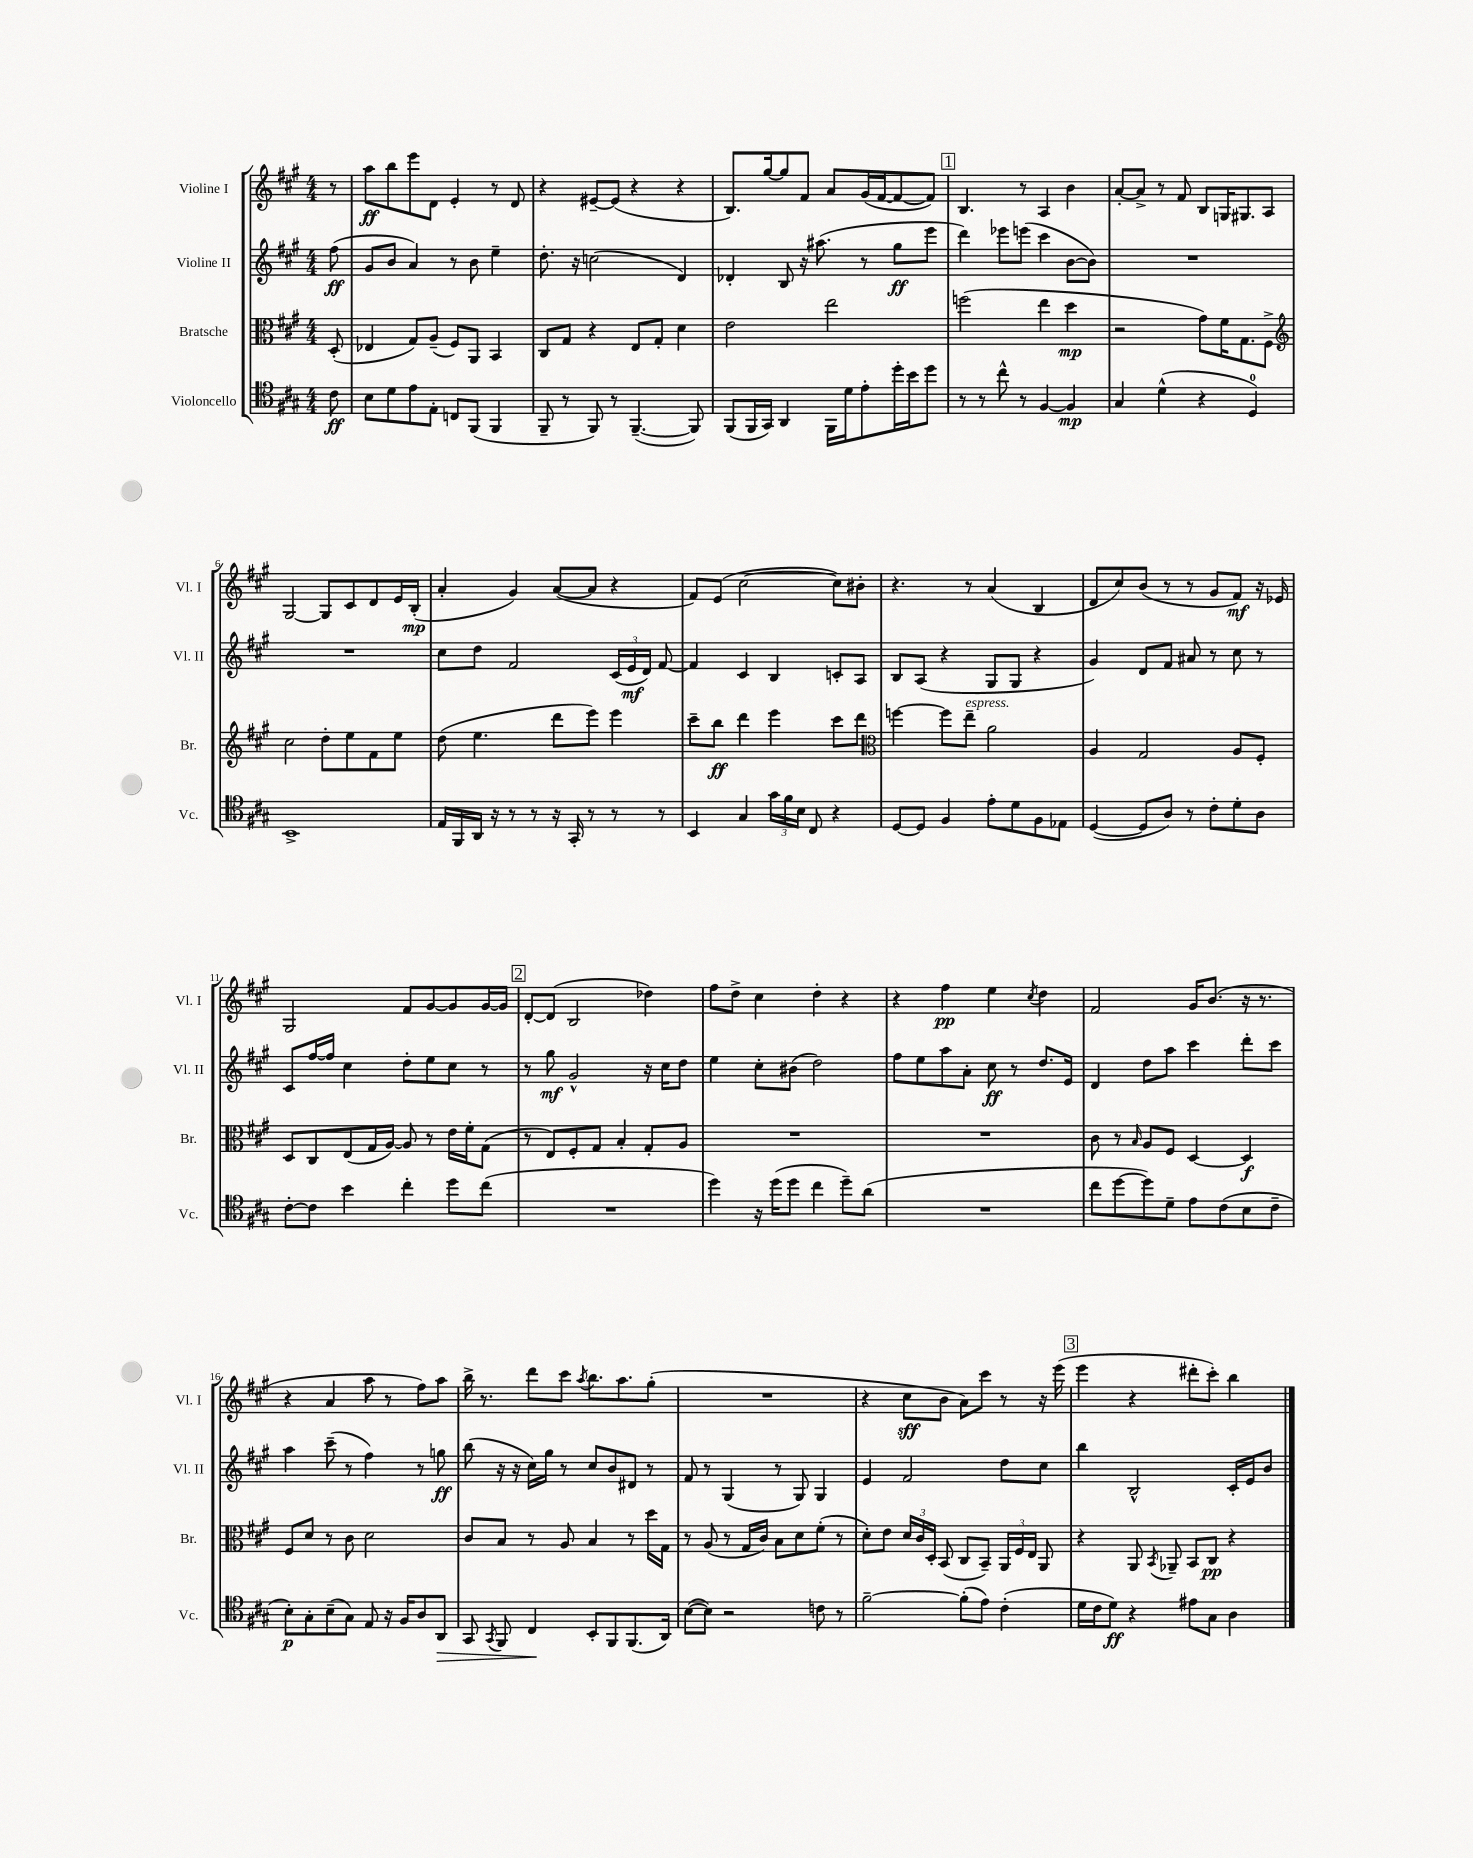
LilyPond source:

<<
\new StaffGroup <<
\new Staff = "s0" \with { instrumentName = "Violine I" shortInstrumentName = "Vl. I" } {
    \clef treble \key a \major \numericTimeSignature \time 4/4 \partial 8
    \autoBeamOff r8 |
    a''8[\ff b''8 e'''8 d'8] e'4-. r8 d'8 |
    r4 eis'8[~-- eis'8]( r4 r4 |
    b8.[) gis''16~ gis''8 fis'8] a'8[ gis'16( fis'16~ fis'8~ fis'8]) |
    \mark \markup { \box "1" } b4. r8 a4 b'4 |
    a'8[~-. a'8]-> r8 fis'8 b8[ g16 gis8. a8] |
    gis2~ gis8[ cis'8 d'8 e'16 b16]-.\mp( |
    a'4-. gis'4) a'8[~( a'8] r4 |
    fis'8[) e'8]( cis''2~ cis''8[) bis'8]-. |
    r4. r8 a'4( b4 |
    d'8[ cis''8) b'8]( r8 r8 gis'8[ fis'8]\mf) r16 ees'16 |
    gis2 fis'8[ gis'8~ gis'8 gis'16~ gis'16] |
    \mark \markup { \box "2" } d'8[~-. d'8]( b2 des''4) |
    fis''8[ d''8]-> cis''4 d''4-. r4 |
    r4 fis''4\pp e''4 \acciaccatura { cis''8 } d''4 |
    fis'2 gis'16[ b'8.]( r16 r8. |
    r4 a'4 a''8 r8 fis''8[) a''8] |
    b''16-> r8. d'''8[ cis'''8] \acciaccatura { a''8 } b''8.[ a''8. gis''8]-.( |
    R1 |
    r4 cis''8[\sff b'8] a'8[) cis'''8] r8 r16 e'''16( |
    \mark \markup { \box "3" } e'''4 r4 dis'''8[-. cis'''8]-.) b''4 \bar "|." |
}
\new Staff = "s1" \with { instrumentName = "Violine II" shortInstrumentName = "Vl. II" } {
    \clef treble \key a \major \numericTimeSignature \time 4/4 \partial 8
    \autoBeamOff fis''8\ff( |
    gis'8[ b'8] a'4) r8 b'8 e''4-- |
    d''8.-. r16 c''2( d'4) |
    des'4-. b8 r16 ais''8.( r8 gis''8[\ff e'''8] |
    \mark \markup { \box "1" } d'''4) ees'''8[ e'''8]( cis'''4 b'8[~ b'8]) |
    R1 |
    R1 |
    cis''8[ d''8] fis'2 \tuplet 3/2 { cis'16[( e'16\mf d'16]) } fis'8~ |
    fis'4 cis'4 b4 c'8[-. a8] |
    b8[ a8]( r4 gis8[ gis8] r4 |
    gis'4) d'8[ fis'8] ais'8 r8 cis''8 r8 |
    cis'8[ fis''16~ fis''16] cis''4 d''8[-. e''8 cis''8] r8 |
    \mark \markup { \box "2" } r8 gis''8\mf gis'2-^ r16 cis''16[ d''8] |
    e''4 cis''8[-. bis'8]( d''2) |
    fis''8[ e''8 a''8 a'8]-. cis''8\ff r8 d''8.[ e'16] |
    d'4 d''8[ a''8] cis'''4 d'''8[-. cis'''8] |
    a''4 cis'''8--( r8 fis''4) r8 g''8\ff |
    b''8( r16 r16 cis''16[) gis''16] r8 cis''8[ b'8 dis'8] r8 |
    fis'8 r8 gis4( r8 gis8) gis4 |
    e'4 fis'2 d''8[ cis''8] |
    \mark \markup { \box "3" } b''4 b2-^ cis'16[-. e'16 b'8] \bar "|." |
}
\new Staff = "s2" \with { instrumentName = "Bratsche" shortInstrumentName = "Br." } {
    \clef alto \key a \major \numericTimeSignature \time 4/4 \partial 8
    \autoBeamOff d8-.( |
    ees4 gis8[) a8]--( fis8[) a,8] b,4 |
    cis8[ gis8] r4 e8[ gis8]-. d'4 |
    e'2 e''2 |
    \mark \markup { \box "1" } f''2( e''4 d''4\mp |
    r2 gis'8[) fis'16 gis8. fis8]-> |
    \clef treble cis''2 d''8[-. e''8 fis'8 e''8] |
    d''8( e''4. d'''8[ e'''8]) e'''4 |
    cis'''8[-- b''8]\ff d'''4 e'''4 cis'''8[ d'''8] |
    \clef alto f''4~ f''8[ e''8]--^\markup { \italic "espress." } a'2 |
    a4 gis2 a8[ fis8]-. |
    d8[ cis8 e8( gis16 a16]~) a8 r8 e'16[ fis'16-. gis8]( |
    \mark \markup { \box "2" } r8 e8[) fis8-. gis8] b4-. gis8[-. a8] |
    R1 |
    R1 |
    cis'8 r8 \grace { b16 } a8[ fis8] d4~ d4\f |
    fis8[ d'8] r8 cis'8 d'2 |
    cis'8[ b8] r8 a8 b4 r8 d''16[ gis16] |
    r8 a8( r8 gis16[ cis'16]) b8[ d'8 fis'8]-.( r8 |
    d'8[-.) e'8] \tuplet 3/2 { d'16[ cis'16 d16]-. } b,8( cis8[ b,8]--) \tuplet 3/2 { a,16[ fis16 e16] } a,8 |
    \mark \markup { \box "3" } r4 a,8 \acciaccatura { b,8 } aes,8-- b,8[ cis8]\pp r4 \bar "|." |
}
\new Staff = "s3" \with { instrumentName = "Violoncello" shortInstrumentName = "Vc." } {
    \clef tenor \key a \major \numericTimeSignature \time 4/4 \partial 8
    \autoBeamOff cis'8\ff |
    b8[ d'8 e'8 e8]-. c8[ fis,8]( fis,4 |
    fis,8-- r8 fis,8) r8 fis,4.~--( fis,8) |
    fis,8[( fis,16 gis,16]) a,4 fis,16[ d'16 e'8-. d''16-. b'16 d''8] |
    \mark \markup { \box "1" } r8 r8 cis''8-^ r8 fis4~ fis4\mp |
    gis4 d'4-^( r4 d4-0) |
    b,1-> |
    e16[ fis,16 a,16] r16 r8 r8 r16 gis,16-. r8 r8 r8 |
    b,4 gis4 \tuplet 3/2 { gis'16[ fis'16 b16] } cis8 r4 |
    d8[~ d8] fis4 e'8[-. d'8 fis8 ees8] |
    d4~( d8[ a8]) r8 cis'8[-. d'8-. a8] |
    cis'8[~-. cis'8] b'4 cis''4-. d''8[ cis''8]( |
    \mark \markup { \box "2" } R1 |
    d''4) r16 d''16[( d''8] cis''4 d''8[--) a'8]( |
    R1 |
    cis''8[ d''8~ d''8) d'8]-- e'8[ cis'8( b8 cis'8]-- |
    b8[-.\p) gis8-. b8--( gis8]) e8 r16 fis16[ a8 a,8]\> |
    gis,8 \acciaccatura { gis,8 } fis,8 cis4\! b,8[-. fis,8 fis,8.( a,16]) |
    b8[~( b8]) r2 c'8 r8 |
    fis'2~-- fis'8[-.( e'8]) cis'4-.( |
    \mark \markup { \box "3" } d'16[ cis'16 d'8]\ff) r4 eis'8[ gis8] a4 \bar "|." |
}
>>
>>
